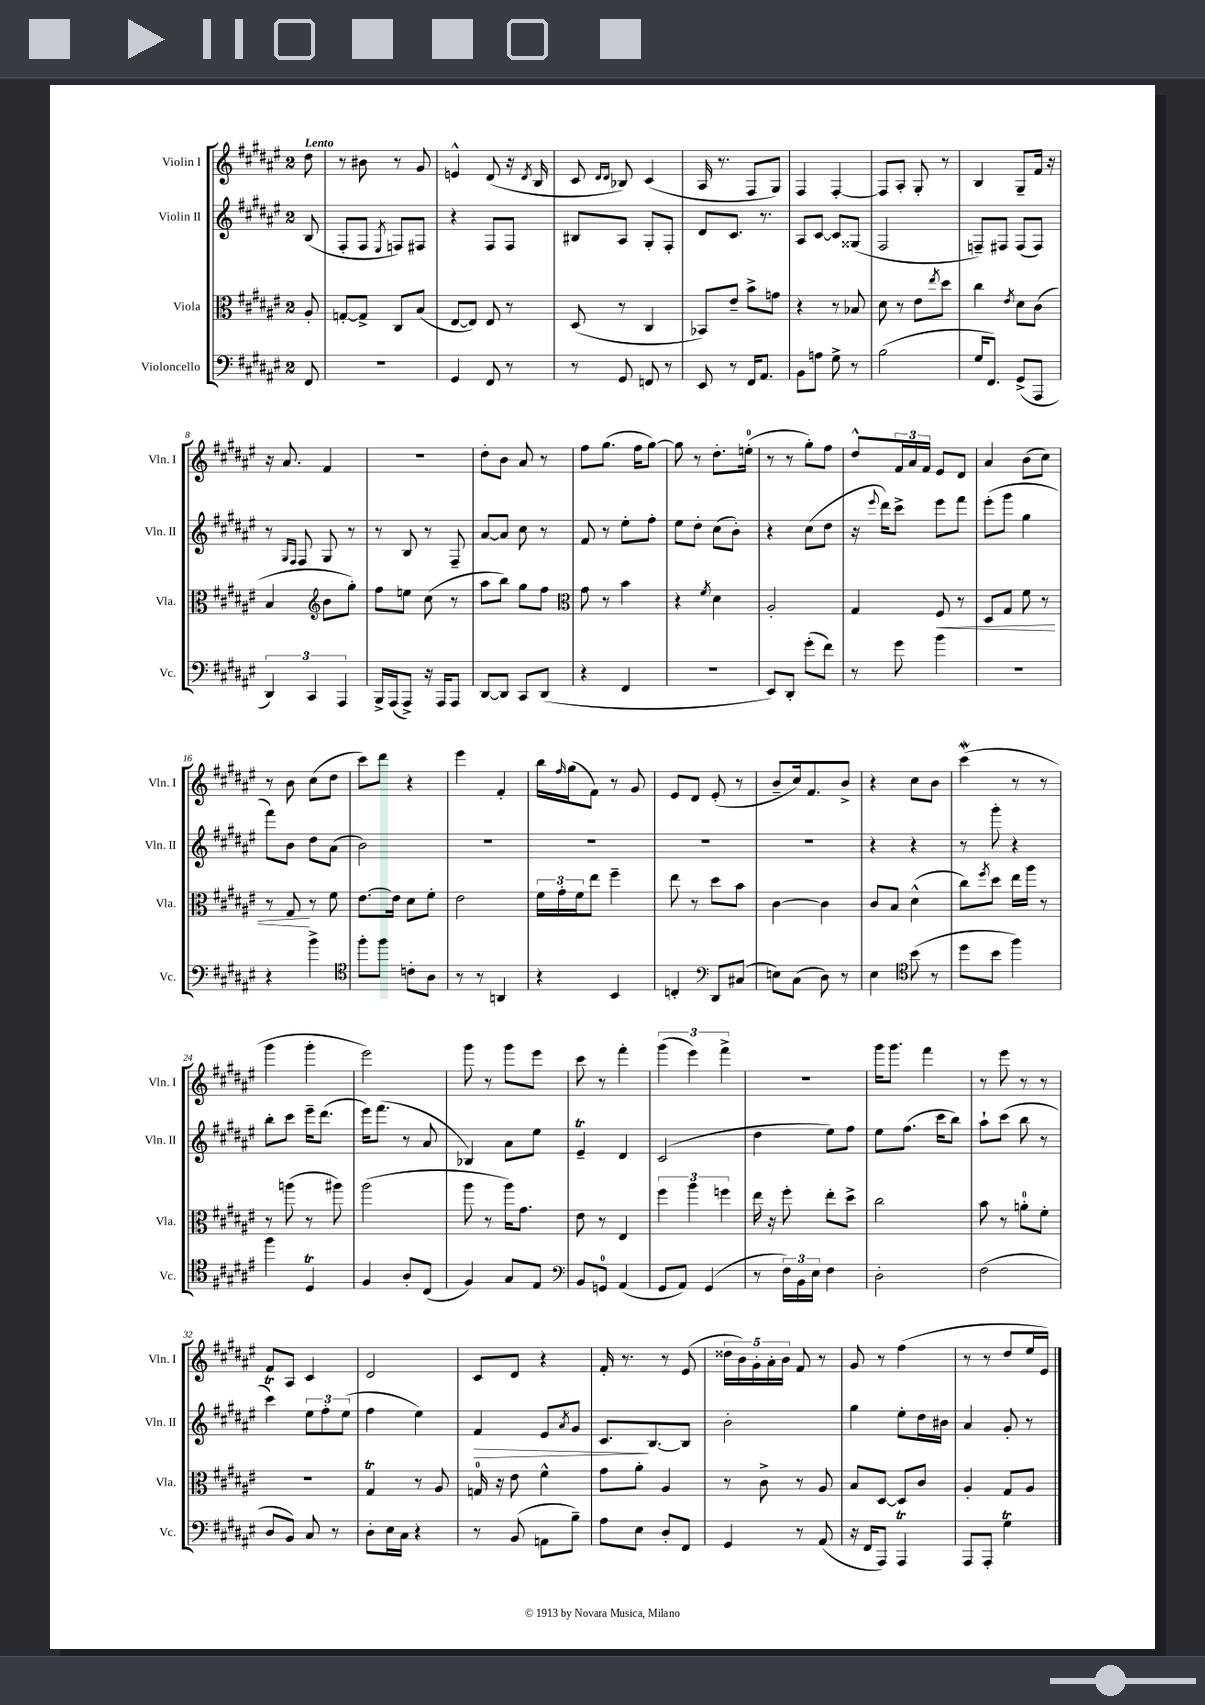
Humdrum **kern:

**kern	**kern	**kern	**kern
*staff4	*staff3	*staff2	*staff1
*clefF4	*clefC3	*clefG2	*clefG2
*k[f#c#g#d#a#e#]	*k[f#c#g#d#a#e#]	*k[f#c#g#d#a#e#]	*k[f#c#g#d#a#e#]
*M2/4	*M2/4	*M2/4	*M2/4
8FF#/	8A#'/	(8B/	8dd#\
=	=	=	=
2r	[8G'/L	8F#'/L	8r
.	8G^/]J	8F#/J	8b#\
.	.	8qE#/	.
.	8C#/L	8F/L)	8r
.	(8B/J	8F#/J	8g#/
=	=	=	=
4GG#/	[8E#/L	4r	4e^^/
.	8E#/]J)	.	.
8FF#/	8E#/	8F#/L	(8d#/
8r	8r	8F#/J	16r
.	.	.	8qd#/
.	.	.	16B/
=	=	=	=
8r	(8D#/	8B#/L	8c#/
.	.	.	16qqd#/LL
.	.	.	16qqd#/JJ
8GG#/	8r	8A#/J	8B-/)
8FF/	4C#/	8G#'/L	(4c#/
8r	.	8F#'/J	.
=	=	=	=
8EE#/	8BB-/L)	8d#/L	16A#/
.	.	.	8.r
8r	8e#~/J	8.c#/J	.
16FF#/LK	8b^\L	.	8F#/L
8.AA#/J	.	8.r	.
.	8g\J	.	8G#/J)
=	=	=	=
8BB\L	4r	8A#/L	4F#/
8A\J	.	[8c#/J	.
8G#^\	8r	8c#/]L	[4F#'/
8r	8B-/	(8G##/J	.
=	=	=	=
(2B\	8d#\	2F#/	8F#/]L
.	8r	.	8A#'/J
.	8e#\L	.	8G#'/
.	8qee#/	.	.
.	8dd#\J	.	8r
=	=	=	=
16G#/LK	4cc#\	8F~/L)	4B/
8.FF#/J)	.	.	.
.	.	8F#/J	.
.	8qe#/	.	.
(8GG#^/L	8d#\L	(8F#/L	8G#~/L
8AAA#/J	(8c#\J	8F#/J)	16f#/Jk
.	.	.	16r
=	=	=	=
6DD#/)	4B/	8r	16r
.	.	.	8.a#/
.	.	16qqG#/LL	.
.	.	16qqF#/JJ	.
.	.	8F#/	.
6CC#/	.	.	.
*	*clefG2	*	*
.	8b\L	8G#/	4f#/
6AAA#/	.	.	.
.	8gg#'\J)	8r	.
=	=	=	=
16BBB^/LL	8ff#\L	8r	2r
(16AAA#/J	.	.	.
8AAA#^/J)	8ee\J	8B/	.
16r	(8cc#\	8r	.
16AAA#/LK	.	.	.
8AAA#/J	8r	8F#~/	.
=	=	=	=
[8DD#/L	8aa#\L	[8a#/L	8dd#'\L
8DD#/]J	8bb\J)	8a#/]J	8b\J
8CC#/L	8gg#\L	8cc#\	8a#/
(8DD#/J	8ff#\J	8r	8r
=	=	=	=
*	*clefC3	*	*
4r	8g#\	8f#/	8ff#\L
.	8r	8r	(8.gg#\J
4FF#/	4b\	8ee#'\L	.
.	.	.	16ff#\LK
.	.	8ff#'\J	[8gg#\J)
=	=	=	=
2r	4r	8ee#\L	8gg#\]
.	.	8dd#'\J	8r
.	8qf#/	.	.
.	4d#\	(8cc#\L	8.dd#'\L
.	.	8b'\J)	.
.	.	.	(16ee'\Jk
=	=	=	=
8EE#/L)	2A#'/	4r	8r
8DD#'/J	.	.	8r
(8g#'\L	.	(8cc#\L	8gg#'\L)
8f#\J)	.	8dd#\J	8ff#\J
=	=	=	=
8r	4G#/	16r	8dd#^^/L
.	.	8qqeee#/	.
.	.	16ddd#\LK)	.
8g#\	.	8ccc#^\J	24f#/L
.	.	.	24a#/
.	.	.	24f#/JJ
4b\	8F#/	8eee#\L	8e#/L
.	8r	8fff#\J	8d#/J
=	=	=	=
2r	8D#/L	(8eee#'\L	4a#/
.	8G#/J	8ggg#\J	.
.	8f#\	4gg#\	(8b\L
.	8r	.	8cc#\J)
=	=	=	=
4r	8r	8fff#\L)	8r
.	8G#/	8b\J	8b\
4b^\	8r	8dd#\L	(8cc#\L
.	8f#\	(8a#\J	8dd#\J
=	=	=	=
*clefC4	*	*	*
8ff#'\L	[8.e#\L	2b\)	8ccc#\L)
8ff#\J	.	.	8ddd#\J
.	16e#\]Jk	.	.
8c'\L	8d#\L	.	4r
8A#\J	8f#'\J	.	.
=	=	=	=
8r	2e#\	2r	4eee#\
8r	.	.	.
4AA/	.	.	4f#'/
=	=	=	=
4r	24f#\LL	2r	16bb\LL
.	24g#'\	.	.
.	.	.	16qqff#/
.	.	.	(16gg#\J
.	24f#\J	.	.
.	8ee#\J	.	8f#\J)
4BB/	4ff#~\	.	8r
.	.	.	8g#/
=	=	=	=
4C'/	8ee#\	2r	8e#/L
.	8r	.	8d#/J
*clefF4	*	*	*
8DD#/L	8dd#\L	.	(8e#'/
(8C#/J	8b\J	.	8r
=	=	=	=
8E\L)	[4c#\	2r	8b~/L
(8C#\J	.	.	16cc#/k)
.	.	.	8.f#/
8D#\)	4c#\]	.	.
8r	.	.	8b^/J
=	=	=	=
4E#\	8c#/L	4r	4r
.	8B/J	.	.
*clefC4	*	*	*
(8b\	(4d#^^\	4r	8cc#\L
8r	.	.	8b\J
=	=	=	=
8dd#\L	8cc#\L)	8r	(4ccc#\
.	8qff#/	.	.
8b\J	8dd#\J	8ggg#'\	.
4ff#\)	16ee#\LL	4r	8r
.	16aa#\JJ	.	.
.	8r	.	8r
=	=	=	=
4ff#\	8r	8bb'\L	4ggg#\
.	(8aa\	8ccc#\J	.
4D#/	8r	16eee#~\LK	4ggg#'\
.	.	(8.ddd#\J	.
.	8aa#\)	.	.
=	=	=	=
4F#/	(2aa#\	16eee#\LK)	2eee#\)
.	.	(8.fff#\J	.
8A#'/L	.	8r	.
(8C#/J	.	8a#/	.
=	=	=	=
4F#/)	8aa#\	4B-/)	8ggg#\
.	8r	.	8r
8G#/L	16aa#\LK)	8a#\L	8ggg#\L
.	8.g#\J	.	.
8E#/J	.	8ee#\J	8eee#\J
=	=	=	=
*clefF4	*	*	*
8BB/L	8e#\	4e#~/	8ccc#\
8GG/J	8r	.	8r
(4AA#/	4E#/	4d#/	4fff#'\
=	=	=	=
8GG#/L	6ff#\	(2c#/	(6ggg#\
8AA#/J)	.	.	.
.	6aa#\	.	6eee#\)
(4GG#/	.	.	.
.	6ff\	.	6fff#^\
=	=	=	=
8r	16ee#\	4dd#\	2r
.	16r	.	.
24F#\LL)	8ff#'\	.	.
24BB\	.	.	.
24E#\JJ	.	.	.
4F#\	8ee#'\L	8ee#\L)	.
.	8dd#^\J	8ff#\J	.
=	=	=	=
2D#'\	2cc#\	8ee#\L	16ggg#\LK
.	.	.	8.ggg#\J
.	.	(8.ff#\J	.
.	.	.	4fff#\
.	.	16ccc#\LK	.
.	.	8bb\J)	.
=	=	=	=
(2F#\	8b\	8aa#`\L	8r
.	8r	(8ccc#\J	8eee#\
.	8a'\L	8bb\	8r
.	8f#'\J	8r	8r
=	=	=	=
8D#/L	2r	4ccc#\)	8f#/L
8BB/J)	.	.	8A#/J
8C#/	.	12ee#\L	4c#/
.	.	12ff#'\	.
8r	.	.	.
.	.	(12ee#\J	.
=	=	=	=
8D#'\L	4G#/	4ff#\	2d#/
16E#\L	.	.	.
16C#\JJ	.	.	.
4r	8r	4ee#\)	.
.	8A#/	.	.
=	=	=	=
8r	16G/	4f#/	8c#/L
.	16r	.	.
(8BB/	8e#\	.	8d#/J
8AA\L	4f#^^\	8e#/L	4r
.	.	8qa#/	.
8B~\J)	.	8g#/J	.
=	=	=	=
8A#\L	8g#\L	8.c#/L	16f#'/
.	.	.	8.r
8E#\J	8a#'\J	.	.
.	.	[8.B/	.
8D#'/L	4A#/	.	8r
8FF#/J	.	8B/]J	(8e#/
=	=	=	=
4GG#/	8r	2b'\	20dd##\LL
.	.	.	20b\)
.	.	.	20g#'\
.	8c#^\	.	.
.	.	.	20a#'\
.	.	.	20b\JJ
8r	8r	.	8f#/
(8AA#/	8A#/	.	8r
=	=	=	=
16r	8B/L	4gg#\	8g#/
16FF#/LK	.	.	.
8AAA#/J)	[8D#/J	.	8r
4AAA#/	8D#/]L	8ee#'\L	(4ff#\
.	8c#/J	16dd#\L	.
.	.	16b#\JJ	.
=	=	=	=
8AAA#/L	4A#'/	4a#/	8r
8AAA#'/J	.	.	8r
4G#\	8G#/L	8g#'/	8dd#/L
.	8A#/J	8r	16ee#/L
.	.	.	16e#/JJ)
==	==	==	==
*-	*-	*-	*-
